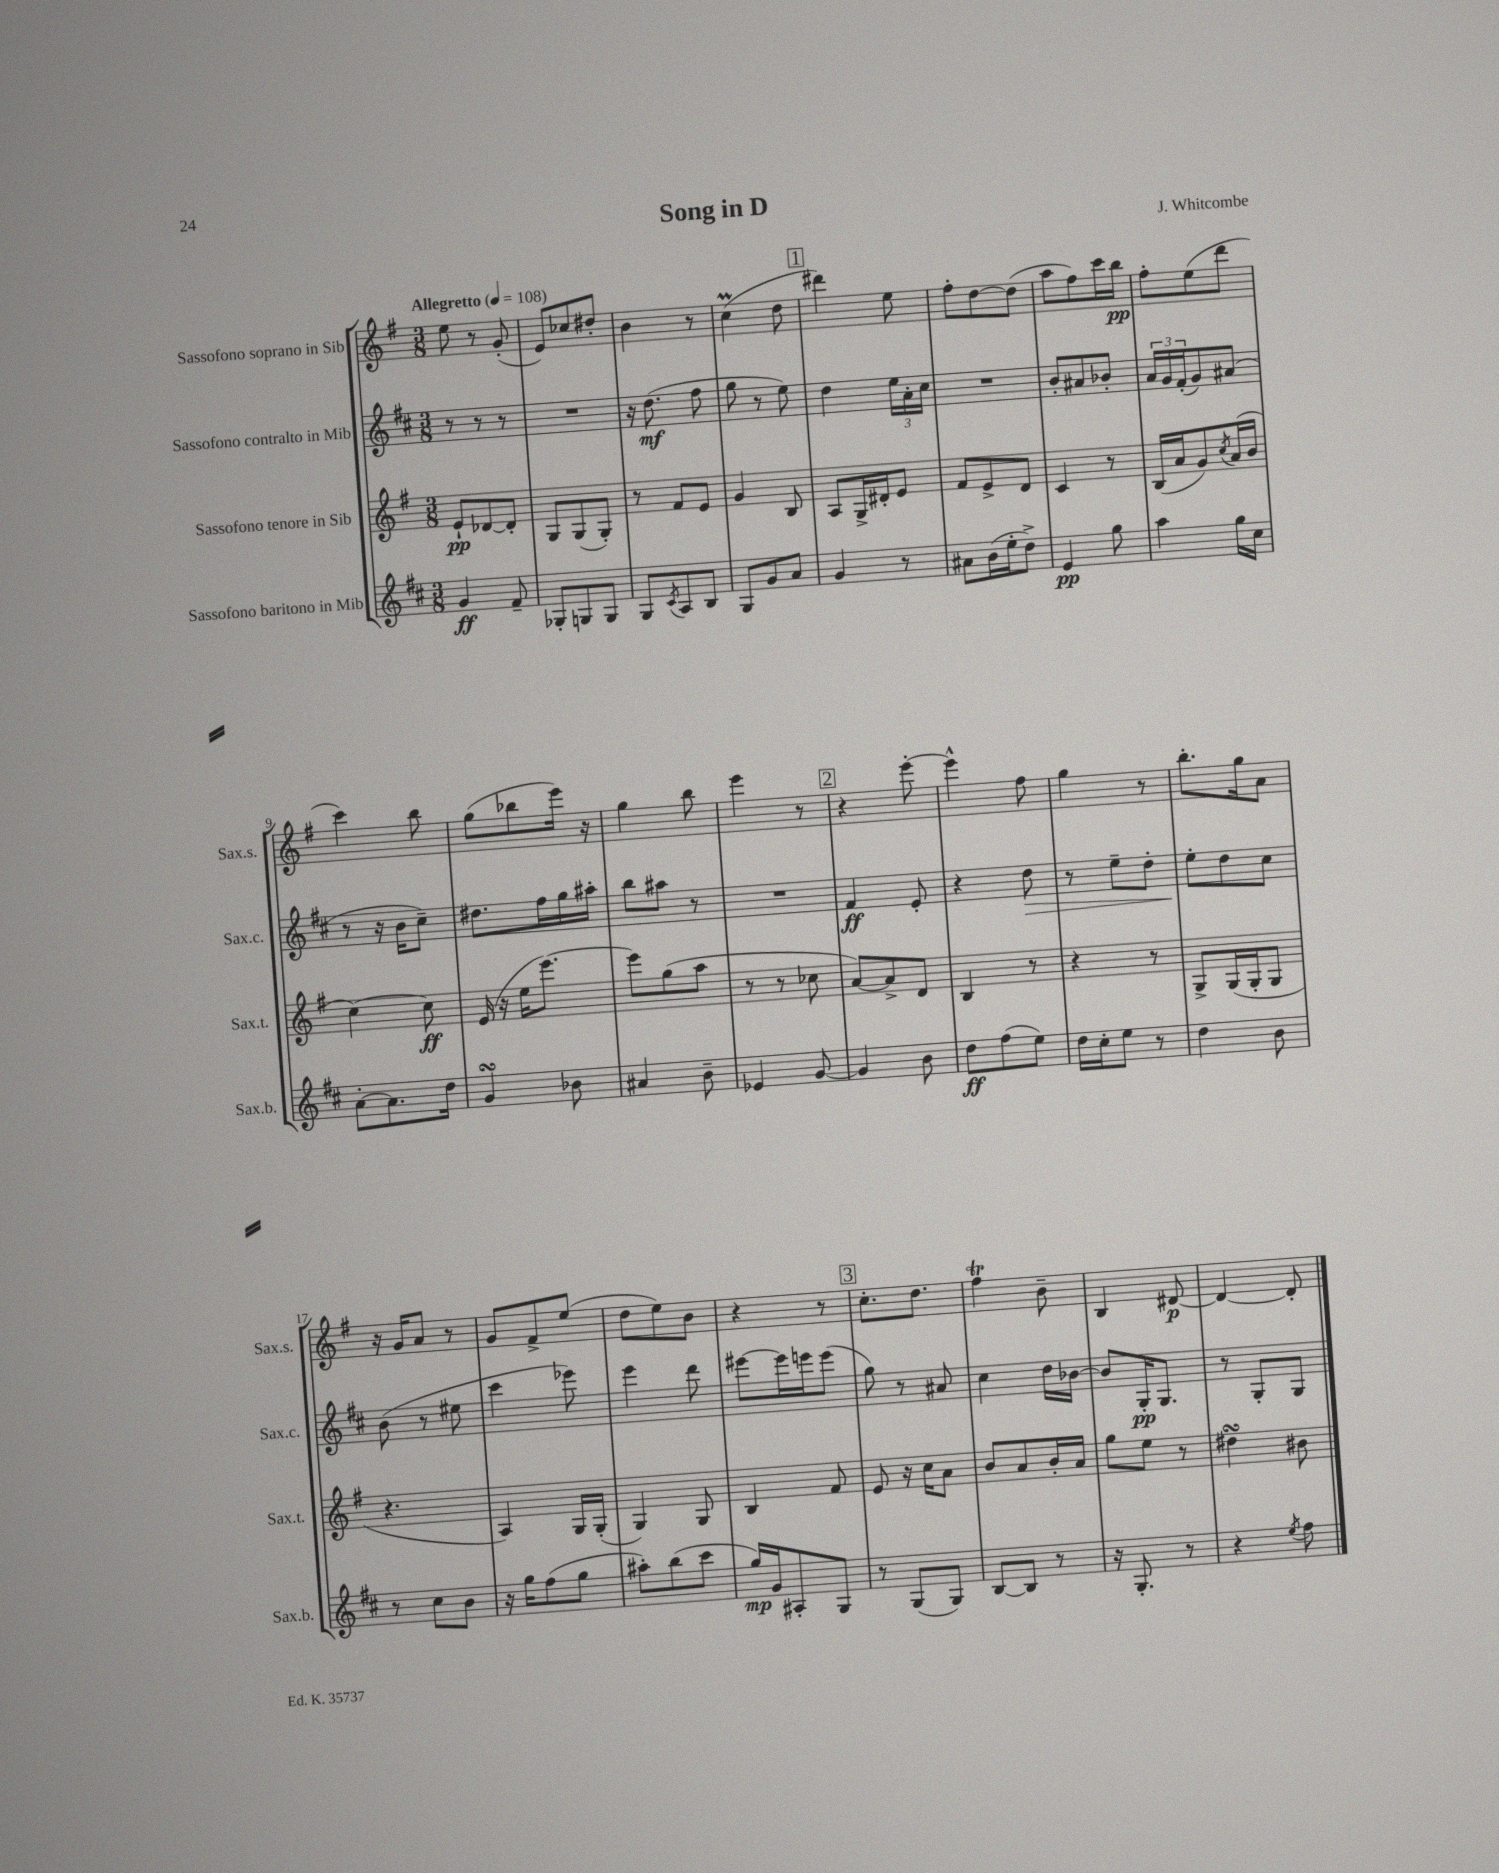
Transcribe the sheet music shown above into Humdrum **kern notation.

**kern	**kern	**kern	**kern
*staff4	*staff3	*staff2	*staff1
*clefG2	*clefG2	*clefG2	*clefG2
*k[f#c#]	*k[f#]	*k[f#c#]	*k[f#]
*M3/8	*M3/8	*M3/8	*M3/8
*MM108	*MM108	*MM108	*MM108
4g/	8e`/L	8r	8ee\
.	[8d-/	8r	8r
8f#~/	8d-'/]J	8r	(8g'/
=	=	=	=
8G-'/L	8G/L	4.r	8e/L)
8G/	(8G/	.	8cc-/
8G/J	8G'/J)	.	8dd#'/J
=	=	=	=
8G/L	8r	16r	4b\
.	.	(8.dd\	.
8qc#/	.	.	.
8A/	8f#/L	.	.
8B/J	8e/J	8ff#\	8r
=	=	=	=
8G/L	4g/	8gg\	(4cc\
8g/	.	8r	.
8a/J	8B/	8ee\)	8dd\
=	=	=	=
4g/	8A/L	4dd\	4ddd#\)
.	16G^/L	.	.
.	16d#'/J	.	.
8r	8e/J	24ee\LL	8ee\
.	.	24a'\	.
.	.	24cc#\JJ	.
=	=	=	=
8a#\L	8f#/L	4.r	8ff#'\L
(16b\L	8e^/	.	[8dd\
16ee'\J	.	.	.
8dd^\J)	8d/J	.	(8dd\]J
=	=	=	=
4e/	4c/	8b'/L	8aa\L
.	.	8a#/	8ff#\)
8gg\	8r	8b-'/J	16ccc\L
.	.	.	16bb\JJ
=	=	=	=
4aa\	(16B/LL	24a/LL	8ff#'\L
.	.	24g/	.
.	16a/J	.	.
.	.	(24f#'/J	.
.	8g/)	8g/)	(8ee\
.	8qcc/	.	.
16gg\LL	(16a/L	(8a#/J	8ddd\J
16cc#\JJ	16b/JJ	.	.
=	=	=	=
[8a'\L	[4cc\)	8r	4ccc\)
8.a\]	.	16r	.
.	.	16b\LK	.
.	8cc\]	8cc#~\J)	8bb\
16dd\Jk	.	.	.
=	=	=	=
4g/	(16e/	8.dd#\L	(8gg\L
.	16r	.	.
.	16ee\LK	.	8bb-\
.	[8.eee\J)	16ff#\L	.
8b-\	.	16gg\	16eee\Jk)
.	.	16aa#'\JJ	16r
=	=	=	=
4a#/	8eee\]L	8bb\L	4gg\
.	(8gg\	8aa#\J	.
8b~\	8aa\J	8r	8bb\
=	=	=	=
4e-/	8r	4.r	4eee\
.	8r	.	.
[8g/	8cc-\	.	8r
=	=	=	=
4g/]	[8a/L)	4f#/	4r
.	8a^/]	.	.
8b\	8d/J	8e'/	[8eee'\
=	=	=	=
8dd\L	4B/	4r	4eee^^\]
(8ff#\	.	.	.
8ee\J)	8r	8dd\	8ff#\
=	=	=	=
16dd\LL	4r	8r	4gg\
16cc#'\J	.	.	.
8ee\J	.	8ee~\L	.
8r	8r	8dd'\J	8r
=	=	=	=
4dd\	8G^/L	8ee'\L	8.bb'\L
.	(16G/L	8dd\	.
.	16G'/J	.	16gg\k
8b\	8G/J	8cc#\J	8a\J
=	=	=	=
8r	4.r	(8b\	16r
.	.	.	16g/LK
8cc#\L	.	8r	8a/J
8b\J	.	8ee#\	8r
=	=	=	=
16r	4A/)	4ccc#\	8g/L
16gg\LK	.	.	.
(8ff#\	.	.	8f#^/
8gg\J	16G/LL	8eee-\)	(8ee/J
.	(16G'/JJ	.	.
=	=	=	=
8aa#'\L)	4G/)	4eee\	8dd\L
(8bb\	.	.	8ee\)
8ccc#\J	8G/	8ddd\	8b\J
=	=	=	=
16gg/LL)	4B/	[8eee#\L	4r
16g/J	.	.	.
8A#'/	.	16eee#\]L	.
.	.	16eee\J	.
8G/J	8f#/	(8eee\J	8r
=	=	=	=
8r	8e/	8gg\)	8.cc'\L
(8G/L	16r	8r	.
.	16cc\LK	.	8.dd\J
8G/J)	8a\J	8a#/	.
=	=	=	=
[8B/L	8b/L	4cc#\	4ff#\
8B/]J	8a/	.	.
8r	16b'/L	16dd\LL	8b~\
.	16a/JJ	[16b-\JJ	.
=	=	=	=
16r	8gg\L	8b-/]L	4B/
8.G'/	.	.	.
.	8ee\J	16G'/K	.
.	.	8.G/J	.
8r	8r	.	[8d#/
=	=	=	=
4r	4dd#\	8r	4d#/_
.	.	8G'/L	.
8qee/	.	.	.
8ff#\	8b#\	8G/J	8d#'/]
==	==	==	==
*-	*-	*-	*-
